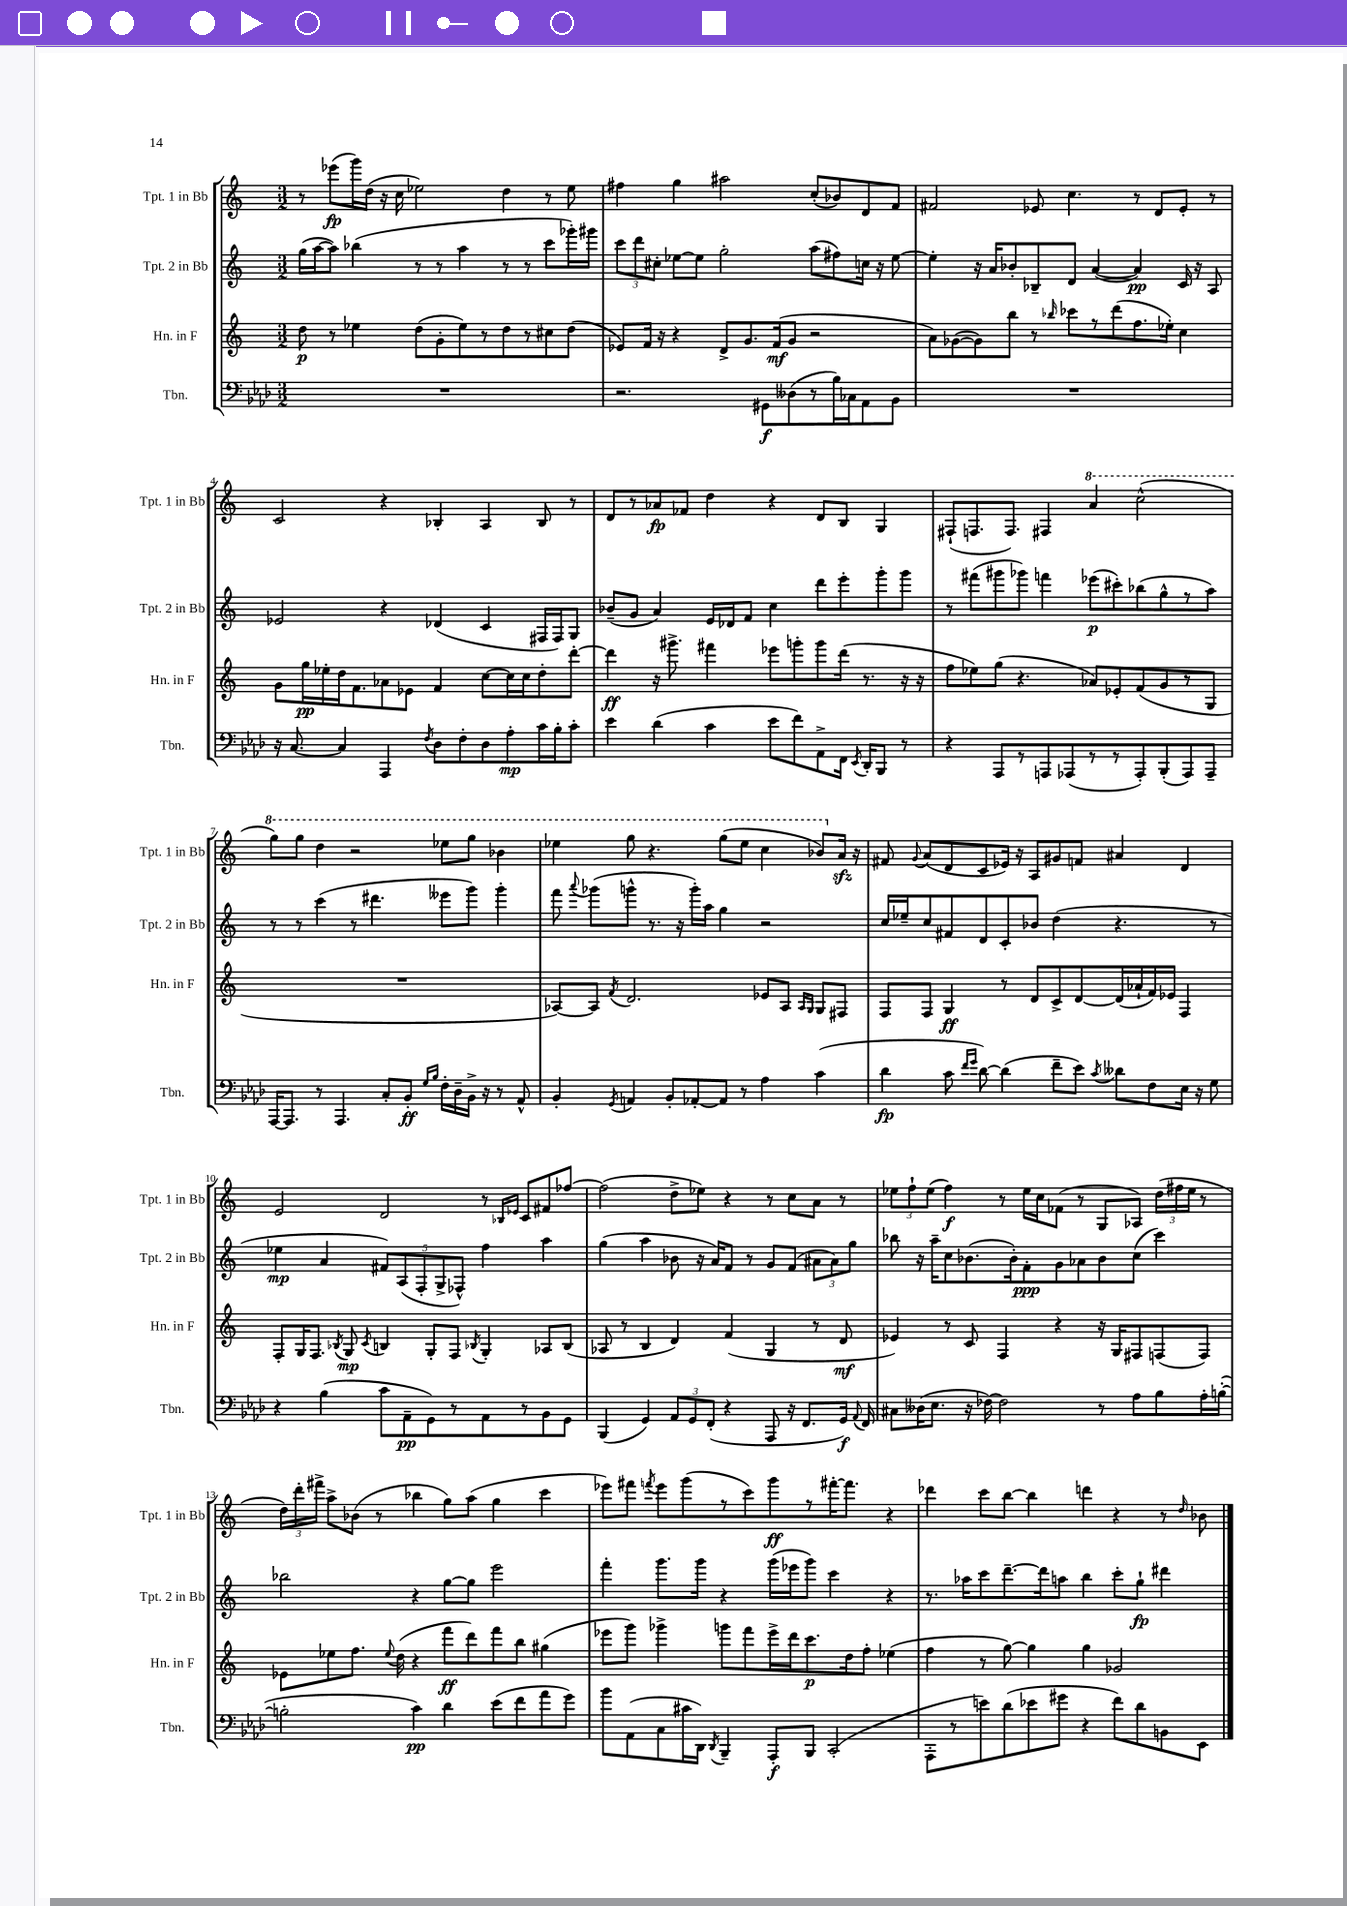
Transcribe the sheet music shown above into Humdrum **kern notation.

**kern	**kern	**kern	**kern
*staff4	*staff3	*staff2	*staff1
*clefF4	*clefG2	*clefG2	*clefG2
*k[b-e-a-d-]	*k[]	*k[]	*k[]
*M3/2	*M3/2	*M3/2	*M3/2
1.r	8dd	(16gg	8r
.	.	[16aa	.
.	8r	8aa])	(8eee-
.	4ee-	(4bb-	16ggg)
.	.	.	(16dd
.	.	.	16r
.	.	.	16cc
.	(8dd	8r	2ee-)
.	8g'	8r	.
.	8ee-)	4aa	.
.	8r	.	.
.	8dd	8r	4dd
.	8r	8r	.
.	8cc#	8ccc	8r
.	(8dd	16ggg-')	8ee-
.	.	16ggg#	.
=	=	=	=
2.r	8e-)	12ccc	4ff#
.	.	12ddd	.
.	16f	.	.
.	.	12cc#'	.
.	16r	.	.
.	4r	[8ee-	4gg
.	.	8ee-]	.
.	8d^	2gg'	2aa#
.	8.g	.	.
8GG#	.	.	.
.	(16f	.	.
(8D--	8g	.	.
8r	2r	(8aa	(8cc'
16B-)	.	8ff#)	8b-)
16C-	.	.	.
8AA-	.	16cc	8d
.	.	16r	.
8BB-	.	[8ee-	8f
=	=	=	=
1.r	8a)	4ee-']	2f#
.	([8g-	.	.
.	8g-])	16r	.
.	.	16a	.
.	8bb	8b-'	.
.	8r	8B-~	8e-
.	16qqbb-	.	.
.	8ccc-	8d	4.cc
.	8r	([4a	.
.	(8ddd	.	.
.	8.ff	4a])	8r
.	.	.	8d
.	16ee-')	.	.
.	4cc	16c	8e-'
.	.	16r	.
.	.	8A	8r
=	=	=	=
16r	8g	2e-	2c
[8.C	.	.	.
.	16gg	.	.
.	16ee-'	.	.
4C]	16dd	.	.
.	8.f	.	.
4AAA-	8a-	4r	4r
.	8e-	.	.
8qF	.	.	.
8D-	4f	(4d-	4B-'
8F'	.	.	.
8D-	[8cc	4c	4A
8A-'	16cc]	.	.
.	16cc	.	.
16c	8dd'	16F#	8B-
16B-'	.	16F#)	.
8c'	[8ddd'	8G	8r
=	=	=	=
4e-	4ddd]	(8b-~	8d
.	.	8g	8r
(4d-	16r	4a)	8a-
.	8.ggg#^	.	.
.	.	.	8f-
4c	4fff#	16e	4dd
.	.	16d-	.
.	.	8f	.
8e-	8eee-	4cc	4r
8f)	8ggg'	.	.
8AA-^	8ggg	8ddd	8d
16FF	(16ddd	8eee'	8B
8qEE-	.	.	.
16DD-'	8.r	.	.
8BBB-	.	8ggg'	4G
8r	16r	8ggg	.
.	16r	.	.
=	=	=	=
4r	8ff	8r	(8F#`
.	8ee-)	(8fff#	8.F
8AAA-	(8gg	8ggg#	.
.	.	.	8.F)
8r	4.r	8ggg-)	.
8AAA	.	4fff	4F#
(8AAA-	.	.	.
8r	8a-)	(8eee-	4aa
8r	8e-'	8ccc#')	.
8AAA-')	(8f	(8bb-	(2ccc^^
(8BBB-'	8g	8gg^^	.
8AAA-)	8r	8r	.
8AAA-~	8G	8aa)	.
=	=	=	=
[16AAA-	1.r	8r	8ggg)
8.AAA-]	.	.	.
.	.	8r	8ggg
8r	.	(4ccc	4ddd
4.AAA-	.	.	.
.	.	8r	2r
.	.	4.ddd#	.
8C'	.	.	.
8BB-'	.	.	.
16qqG	.	.	.
16qqB-	.	.	.
16F'	.	8eee--	8eee-
16D-~	.	.	.
16BB-^	.	8ggg)	8ggg
16r	.	.	.
8r	.	4ggg'	4bb-
8AA-^^	.	.	.
=	=	=	=
4BB-'	[8A-)	8fff	4eee-
.	.	8qqaaa	.
.	8A-]	(8ggg-	.
8qGG	8qf	.	.
4AA	2.d	8ggg^^	8ggg
.	.	8.r	4.r
8BB-'	.	.	.
.	.	16r	.
[8AA-'	.	16ggg')	.
.	.	16aa	.
8AA-]	.	4gg	(8ggg
8r	.	.	8eee-
4A-	8e-	2r	4ccc
.	8A-	.	.
.	16qqA-	.	.
.	16qqG	.	.
(4c	8G	.	8bb-)
.	8F#	.	16a
.	.	.	16r
=	=	=	=
4d-	8F	16cc	8f#
.	.	16ee-~	.
.	.	.	8qqg
.	8F	8cc	(8a
8c	4G	8f#	8d
16qqf	.	.	.
16qqg	.	.	.
[8d-)	.	8d	8c
(4d-]	8r	8c'	16e-)
.	.	.	16r
.	8d	8b-	8A
8f~	8c^	(4dd	8g#
8e-)	[8d	.	8f
8qc	.	.	.
8d--	(16d]	4.r	4a#
.	16a-`	.	.
8F	16f)	.	.
.	16e-	.	.
16E-	4F	.	4d
16r	.	.	.
8G	.	8r	.
=	=	=	=
4r	8F'	4ee-	2e
.	16G	.	.
.	8.F	.	.
(4B-	.	4a	.
.	8qB-	.	.
.	8G	.	.
.	8qc	.	.
8c	4B	10f#)	2d
.	.	(10A	.
8AA-~	.	.	.
.	.	10F'	.
8GG)	8G'	.	.
.	.	10G^	.
8r	8F	.	.
.	.	10F-^^)	.
.	8qB-	.	.
8AA-	4G'	4ff	8r
.	.	.	16qqB-
.	.	.	16qqe-
8r	.	.	8c
8BB-	8A-	4aa	8f#
8GG	(8B-	.	[8ff-
=	=	=	=
(4BBB-	8A-	(4gg	(2ff-]
.	8r	.	.
4GG)	4B	4aa	.
12AA-	4d)	8b-	8dd^
12GG	.	.	.
.	.	16r	8ee-)
(12FF'	.	.	.
.	.	16a)	.
4r	(4f	8f	4r
.	.	8r	.
8AAA-	4G	8g	8r
16r	.	(8f	8cc
8.FF	.	.	.
.	8r	12a#	8a
.	.	12a#)	.
16GG)	8d	.	8r
.	.	12gg	.
8qqAA-	.	.	.
16FF	.	.	.
=	=	=	=
8C#	4e-)	8bb-	12ee-
.	.	.	12ff`
(16D--	.	16r	.
.	.	.	(12ee-
8.E-	.	16aa~	.
.	8r	8cc	4ff)
16r	8c	(8.b-	.
[16F-)	.	.	.
2F-]	4F	.	8r
.	.	16b-')	.
.	.	8f'	16ee-
.	.	.	16cc
.	4r	8g	(8f-
.	.	8a-	8r
8r	16r	8b-	8G
.	16G	.	.
8A-	8F#	(8cc	8A-)
8B-	(8F	4ccc)	(24dd
.	.	.	24ff#
.	.	.	24ee-
16A-'	8F)	.	8r
([16B'	.	.	.
=	=	=	=
2B']	8e-	2bb-	24dd)
.	.	.	24ddd'
.	.	.	24fff#^
.	8ee-	.	8aa^
.	8.ff	.	(8b-
.	.	.	8r
.	8qqee-	.	.
.	(16dd	.	.
4c)	4r	4r	4bb-
4d-	8fff	[8gg	8gg)
.	8ddd)	8gg]	(8aa
(8e-	8fff	2eee	4gg
8f	8bb	.	.
8a-	(4gg#	.	4ccc
8g)	.	.	.
=	=	=	=
8b-	8eee-	4fff'	8eee-)
(8AA-	8ggg)	.	8fff#
.	.	.	8qfff
8C	4ggg-^	8.ggg	8eee-
16c#	.	.	(8ggg
16DD-)	.	16ggg	.
8qDD-	.	.	.
4BBB-~	8ggg	4r	8r
.	8fff	.	8ccc)
8AAA-'	16eee-^	(16ggg	8ggg
.	16ddd	16eee-	.
8BBB-	8.ccc	8ggg)	8r
(2CC'	.	4ccc	[16fff#'
.	16dd	.	8.fff#]
.	8ff'	.	.
.	(4ee-	4r	4r
=	=	=	=
8AAA-'	4ff	8.r	4ddd-
8r	.	.	.
.	.	16aa-	.
8e)	8r	8ccc	8ccc
(8d-	[8gg)	[8.ddd~	[8bb
8e-	4gg]	.	4bb]
.	.	16ddd]	.
8g#	.	8aa	.
4r	4gg	4bb	4ddd
8f)	2g-	8ccc'	4r
8d-	.	8gg`	.
8BB	.	4ddd#	8r
.	.	.	16qqdd
8EE-	.	.	8b-
==	==	==	==
*-	*-	*-	*-
